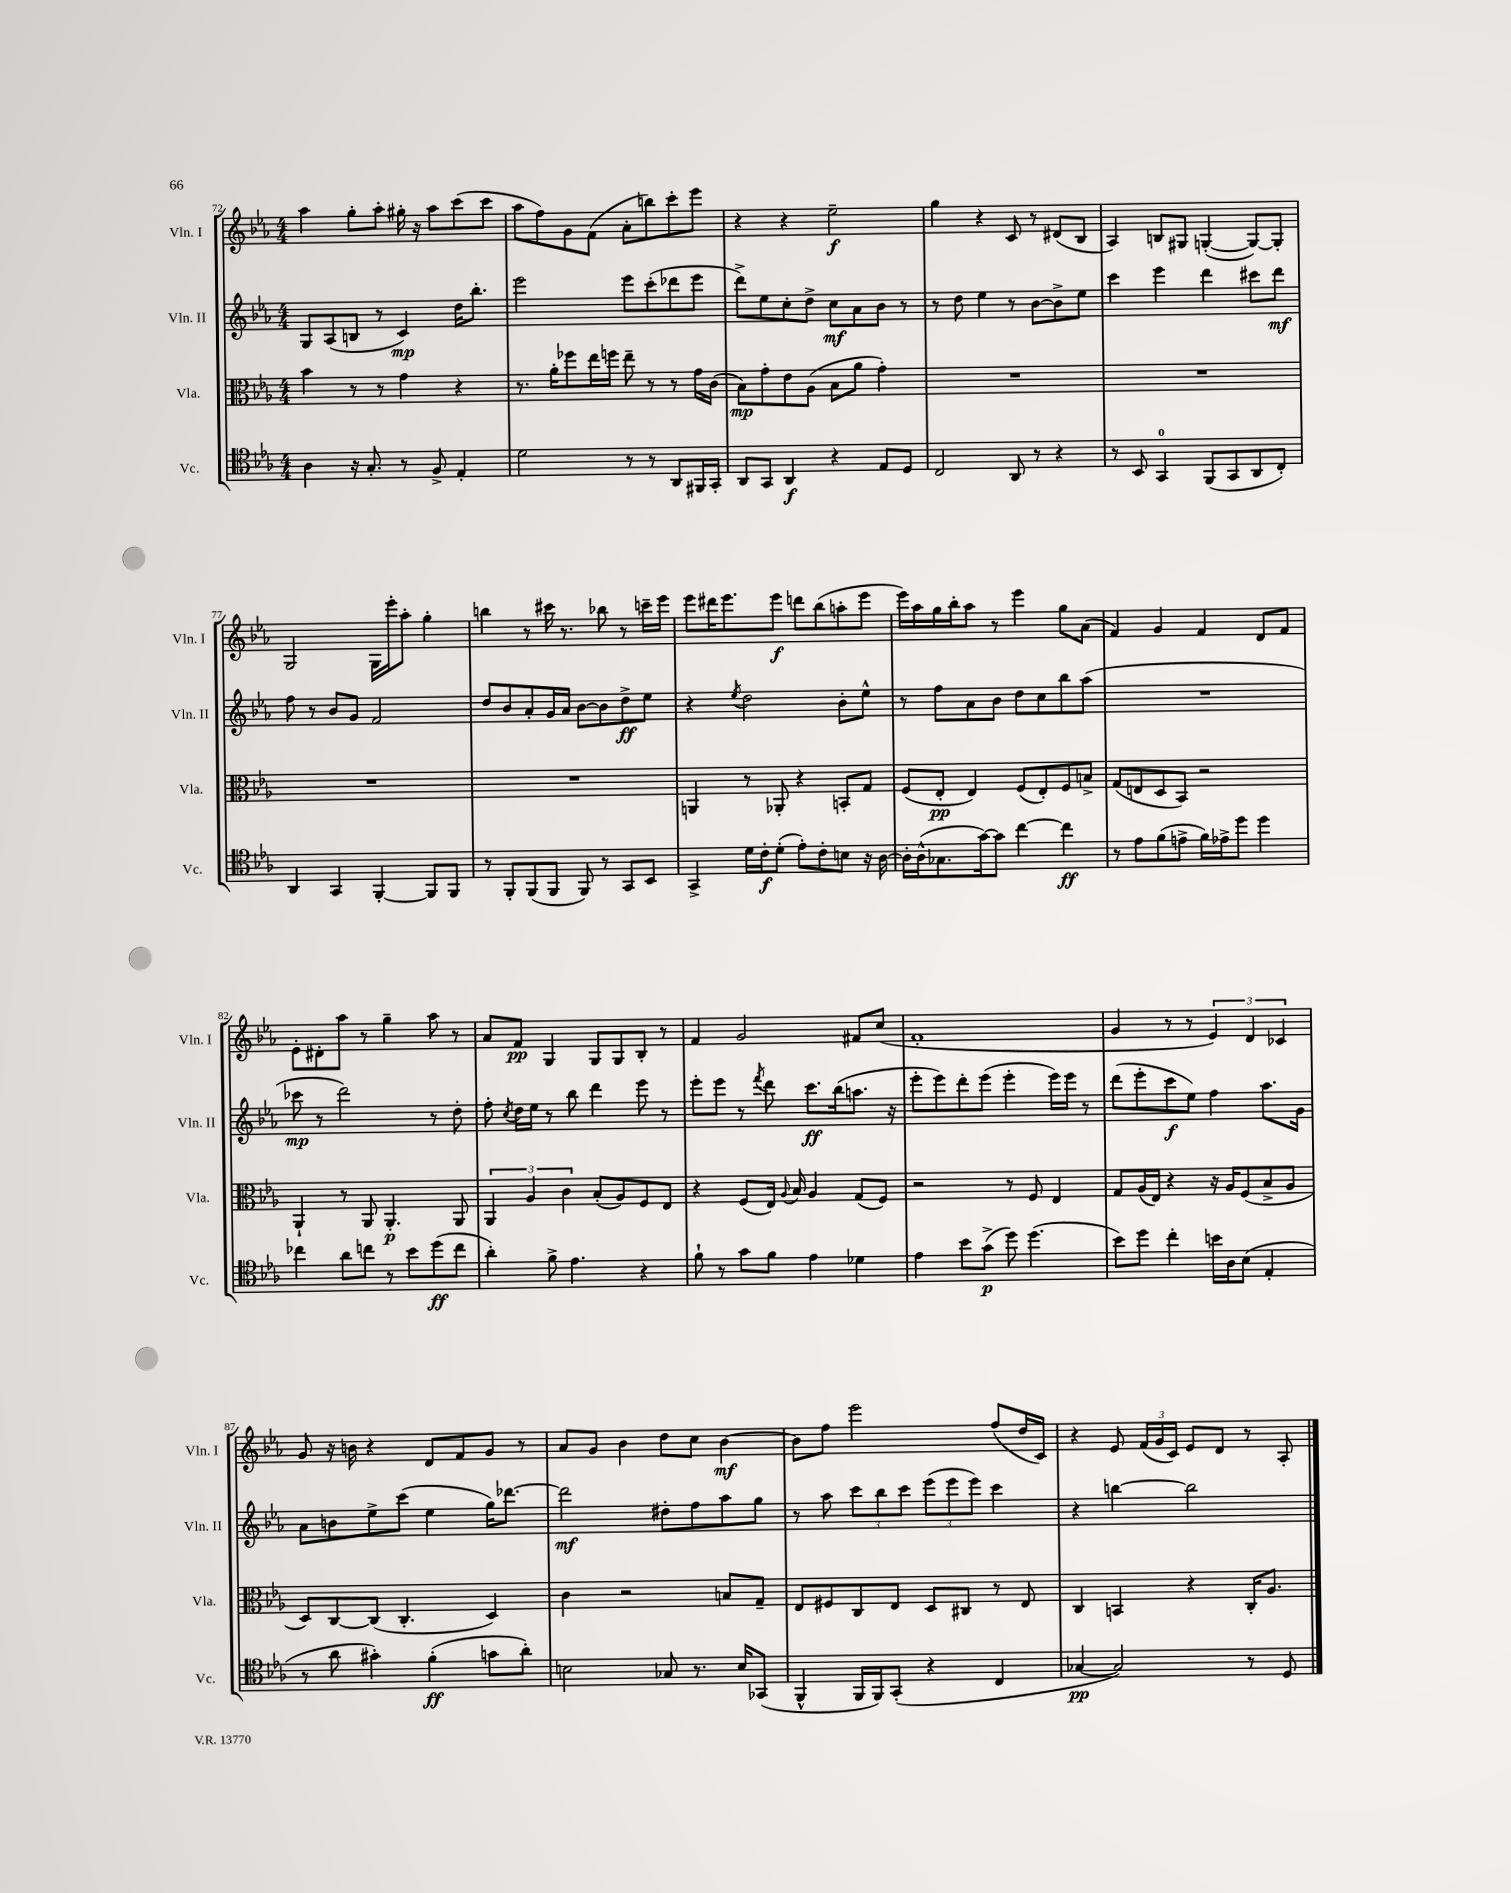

**kern	**dynam	**kern	**dynam	**kern	**dynam	**kern	**dynam
*part4	*part4	*part3	*part3	*part2	*part2	*part1	*part1
*staff4	*staff4	*staff3	*staff3	*staff2	*staff2	*staff1	*staff1
*I"Vc.	*	*I"Vla.	*	*I"Vln. II	*	*I"Vln. I	*
*I'Vc.	*	*I'Vla.	*	*I'Vln. II	*	*I'Vln. I	*
*clefC4	*	*clefC3	*	*clefG2	*	*clefG2	*
*k[b-e-a-]	*	*k[b-e-a-]	*	*k[b-e-a-]	*	*k[b-e-a-]	*
*M4/4	*	*M4/4	*	*M4/4	*	*M4/4	*
=72	=72	=72	=72	=72	=72	=72	=72
4A-\	.	4b-\	.	8G/L	.	4aa-\	.
.	.	.	.	(8A-/	.	.	.
16r	.	8r	.	8Bn/J	.	8gg'\L	.
8.G'/	.	.	.	.	.	.	.
.	.	8r	.	8r	.	8aa-'\J	.
8r	.	4g\	.	4c/)	mp	16gg#X'\	.
.	.	.	.	.	.	16r	.
8F^/	.	.	.	.	.	8aa-\L	.
4E-'/	.	4r	.	16dd\KL	.	(8ccc\	.
.	.	.	.	8.bb-'\J	.	.	.
.	.	.	.	.	.	8ccc\J	.
=73	=73	=73	=73	=73	=73	=73	=73
2d\	.	8.r	.	2eee-\	.	8aa-\L	.
.	.	.	.	.	.	8ff\)	.
.	.	16a-'\KL	.	.	.	.	.
.	.	8ff-X\	.	.	.	8g\	.
.	.	16ee-\L	.	.	.	(8f\J	.
.	.	16ffn\JJ	.	.	.	.	.
8r	.	8ee-~\	.	8eee-\L	.	8a-'\L	.
8r	.	8r	.	(8ccc'\	.	8bbn\)	.
8AA-/L	.	8r	.	8ddd-X\	.	8ccc'\	.
16FF#X/L	.	16g\LL	.	8eee-\J	.	8eee-\J	.
16GG'/JJ	.	(16c\JJ	.	.	.	.	.
=74	=74	=74	=74	=74	=74	=74	=74
8AA-/L	.	8B-\L)	mp	8ddd^\L)	.	4r	.
8GG/J	.	8g'\	.	8ee-\	.	.	.
4AA-/	f	8e-\	.	8cc'\	.	4r	.
.	.	(8A-\J	.	8dd^\J	.	.	.
4r	.	8B-\L	.	8cc\L	mf	2ee-~\	f
.	.	8a-\J	.	8a-\	.	.	.
8E-/L	.	4g'\)	.	8b-\J	.	.	.
8D/J	.	.	.	8r	.	.	.
=75	=75	=75	=75	=75	=75	=75	=75
2C/	.	1r	.	8r	.	4gg\	.
.	.	.	.	8dd\	.	.	.
.	.	.	.	4ee-\	.	4r	.
8AA-/	.	.	.	8r	.	8c/	.
8r	.	.	.	[8b-\L	.	8r	.
4r	.	.	.	8b-^\]	.	(8d#X/L	.
.	.	.	.	8ee-\J	.	8B-/J	.
=76	=76	=76	=76	=76	=76	=76	=76
8r	.	1r	.	4ccc\	.	4A-/)	.
8BB-/	.	.	.	.	.	.	.
4GG/	.	.	.	4eee-\	.	8Bn/L	.
.	.	.	.	.	.	8G#X/J	.
(8FF/L	.	.	.	4ddd\	.	([4Gn'/	.
8GG/	.	.	.	.	.	.	.
8AA-/	.	.	.	8ccc#X\L	.	8G/L_)	.
8C'/J)	.	.	.	8ddd\J	mf	8G'/J]	.
!!LO:LB:g=z
=77	=77	=77	=77	=77	=77	=77	=77
4AA-/	.	1r	.	8ff\	.	2G/	.
.	.	.	.	8r	.	.	.
4GG/	.	.	.	8b-/L	.	.	.
.	.	.	.	8g/J	.	.	.
[4FF'/	.	.	.	2f/	.	16G\LL	.
.	.	.	.	.	.	16eee-'\J	.
.	.	.	.	.	.	8aa-'\J	.
8FF/L]	.	.	.	.	.	4gg'\	.
8FF/J	.	.	.	.	.	.	.
=78	=78	=78	=78	=78	=78	=78	=78
8r	.	1r	.	8dd/L	.	4bbn\	.
8FF'/L	.	.	.	8b-/	.	.	.
(8FF/	.	.	.	8a-'/	.	8r	.
8FF/J	.	.	.	16g/L	.	16ccc#X\	.
.	.	.	.	16a-/JJ	.	8.r	.
8FF/)	.	.	.	[8b-\L	.	.	.
8r	.	.	.	8b-\]	.	8bb-X\	.
8GG/L	.	.	.	8dd^\	ff	8r	.
8BB-/J	.	.	.	8ee-\J	.	16cccn~\LL	.
.	.	.	.	.	.	16eee-\JJ	.
=79	=79	=79	=79	=79	=79	=79	=79
4GG^/	.	4AAn/	.	4r	.	8eee-\L	.
.	.	.	.	.	.	16ddd#X\K	.
.	.	.	.	.	.	8.eee-\	.
.	.	.	.	8qee-/	.	.	.
16d\LL	.	8r	.	2dd\	.	.	.
16c'\J	f	.	.	.	.	.	.
(8d'\J	.	8AA-X'/	.	.	.	8eee-\J	f
8e-'\L)	.	4r	.	.	.	8dddn\L	.
8c'\	.	.	.	.	.	(8bb-\	.
8Bn\J	.	8BBn'/L	.	8b-'\L	.	8aan'\	.
16r	.	8G/J	.	8ee-^^\J	.	8eee-\J	.
[16A-\	.	.	.	.	.	.	.
=80	=80	=80	=80	=80	=80	=80	=80
16A-'\LL]	.	(8F/L	.	8r	.	16eee-\LL)	.
(16A-^^\J	.	.	.	.	.	16aa-\	.
8.G-X\	.	8E-'/J	pp	8ff\L	.	16gg\	.
.	.	.	.	.	.	16bb-'\J	.
.	.	4E-/)	.	8a-\	.	8aa-\J	.
[16g\k)	.	.	.	.	.	.	.
8g\J]	.	.	.	8b-\J	.	8r	.
[4cc\	.	(8F/L	.	8dd\L	.	4eee-\	.
.	.	8E-'/)	.	8cc\	.	.	.
4cc\]	ff	8F/	.	8bb-\	.	8gg\L	.
.	.	8Bn^/J	.	(8aa-\J	.	(8a-\J	.
=81	=81	=81	=81	=81	=81	=81	=81
8r	.	(8G/L	.	1r	.	4f/)	.
8e-\L	.	8En/	.	.	.	.	.
(8f\	.	8D/	.	.	.	4g/	.
8en^\J	.	8BB-/J)	.	.	.	.	.
16f\LL)	.	2r	.	.	.	4f/	.
16e-X^\J	.	.	.	.	.	.	.
8dd\J	.	.	.	.	.	.	.
4dd\	.	.	.	.	.	8d/L	.
.	.	.	.	.	.	8f/J	.
!!LO:LB:g=z
=82	=82	=82	=82	=82	=82	=82	=82
4cc-X\	.	4AA-`/	.	8ccc-X\	mp	8e-'\L	.
.	.	.	.	8r	.	8d#X'\	.
8a-\L	.	8r	.	2ddd\)	.	8aa-\J	.
8ccn\J	.	8AA-/	.	.	.	8r	.
8r	.	4.AA-'/	p	.	.	4gg~\	.
8b-\L	.	.	.	.	.	.	.
(8dd\	ff	.	.	8r	.	8aa-\	.
8cc\J	.	8AA-/	.	8dd'\	.	8r	.
=83	=83	=83	=83	=83	=83	=83	=83
4a-'\)	.	6AA-/	.	8ff'\	.	8a-/L	.
.	.	.	.	8qcc/	.	.	.
.	.	.	.	16dd\LL	.	8f/J	pp
.	.	6A-/	.	.	.	.	.
.	.	.	.	16ee-\JJ	.	.	.
8f^\	.	.	.	8r	.	4G/	.
.	.	6c\	.	.	.	.	.
4.e-\	.	.	.	8bb-\	.	.	.
.	.	(8B-'/L	.	4ddd\	.	8G/L	.
.	.	8A-/)	.	.	.	8G/	.
4r	.	8F/	.	8eee-\	.	8B-'/J	.
.	.	8E-/J	.	8r	.	8r	.
=84	=84	=84	=84	=84	=84	=84	=84
8f`\	.	4r	.	8eee-'\L	.	4f/	.
8r	.	.	.	8eee-\J	.	.	.
8g\L	.	(8F/L	.	8r	.	2g/	.
.	.	.	.	8qfff/	.	.	.
8f\J	.	16E-/Jk)	.	8ddd\	.	.	.
.	.	8qqA-/	.	.	.	.	.
.	.	16B-/	.	.	.	.	.
4e-\	.	4A-/	.	8.ccc\L	ff	.	.
.	.	.	.	(16bb-\k	.	.	.
4d-X\	.	(8G/L	.	8.aan\J	.	8f#X/L	.
.	.	8F/J)	.	.	.	(8cc/J	.
.	.	.	.	16r	.	.	.
=85	=85	=85	=85	=85	=85	=85	=85
4e-\	.	2r	.	8eee-'\L	.	1f'	.
.	.	.	.	8eee-\)	.	.	.
8b-\L	.	.	.	8ddd'\	.	.	.
(8g^\J	p	.	.	(8eee-\J	.	.	.
8dd\)	.	8r	.	4eee-'\	.	.	.
(4.dd\	.	8F/	.	.	.	.	.
.	.	4E-/	.	16eee-\LL)	.	.	.
.	.	.	.	16eee-\JJ	.	.	.
.	.	.	.	8r	.	.	.
=86	=86	=86	=86	=86	=86	=86	=86
8b-\L)	.	8G/L	.	(8ddd\L	.	4g/	.
8dd\J	.	(16A-/L	.	8eee-'\	.	.	.
.	.	16E-/JJ)	.	.	.	.	.
4cc'\	.	4r	.	8ccc\	f	8r	.
.	.	.	.	8ee-\J)	.	8r	.
16bn\LL	.	16r	.	4ff\	.	6e-/)	.
16A-\J	.	16A-/KL	.	.	.	.	.
(8B-\J	.	(8F/	.	.	.	.	.
.	.	.	.	.	.	6d/	.
4E-'/	.	8B-^/	.	8.aa-\L	.	.	.
.	.	.	.	.	.	6c-X/	.
.	.	8A-/J	.	.	.	.	.
.	.	.	.	16g\Jk	.	.	.
!!LO:LB:g=z
=87	=87	=87	=87	=87	=87	=87	=87
8r	.	8D/L)	.	8a-\L	.	8g/	.
8a-\	.	[8C/	.	8bn\	.	16r	.
.	.	.	.	.	.	16bn\	.
4g#X'\)	.	(8C/J]	.	8ee-^\	.	4r	.
.	.	4.C'/	.	(8ccc\J	.	.	.
(4f'\	ff	.	.	4ee-\	.	8d/L	.
.	.	.	.	.	.	8f/	.
8gn\L	.	4D/)	.	16gg\KL)	.	8g/J	.
.	.	.	.	[8.ddd-X\J	.	.	.
8a-'\J)	.	.	.	.	.	8r	.
=88	=88	=88	=88	=88	=88	=88	=88
2Bn\	.	4c\	.	2ddd-\]	mf	8a-/L	.
.	.	.	.	.	.	8g/J	.
.	.	2r	.	.	.	4b-\	.
8G-X/	.	.	.	8dd#X'\L	.	8dd\L	.
8.r	.	.	.	8ff\	.	8cc\J	.
.	.	8Bn/L	.	8aa-\	.	[4b-\	mf
16B/KL	.	.	.	.	.	.	.
(8GG-X/J	.	8G~/J	.	8gg\J	.	.	.
=89	=89	=89	=89	=89	=89	=89	=89
4FF^^/	.	8E-/L	.	8r	.	8b-\L]	.
.	.	8F#X/	.	8aa-\	.	8ff\J	.
16FF/LL	.	8C/	.	12ccc\L	.	2eee-\	.
16FF/J)	.	.	.	.	.	.	.
.	.	.	.	12bb-\	.	.	.
(8GG'/J	.	8E-/J	.	.	.	.	.
.	.	.	.	12ccc\J	.	.	.
4r	.	8D/L	.	(12eee-\L	.	.	.
.	.	.	.	12eee-\	.	.	.
.	.	8C#X/J	.	.	.	.	.
.	.	.	.	12eee-\J)	.	.	.
4C/	.	8r	.	4ccc\	.	(8ff/L	.
.	.	8E-/	.	.	.	16dd/L	.
.	.	.	.	.	.	16c/JJ)	.
=90	=90	=90	=90	=90	=90	=90	=90
[4G-X/	pp	4C/	.	4r	.	4r	.
2G-/])	.	4BBn/	.	[4bbn\	.	8e-/	.
.	.	.	.	.	.	(24f/LL	.
.	.	.	.	.	.	24g/	.
.	.	.	.	.	.	24c/JJ)	.
.	.	4r	.	2bb\]	.	8e-/L	.
.	.	.	.	.	.	8d/J	.
8r	.	16C'/KL	.	.	.	8r	.
.	.	8.A-/J	.	.	.	.	.
8D/	.	.	.	.	.	8A-'/	.
==	==	==	==	==	==	==	==
*-	*-	*-	*-	*-	*-	*-	*-
